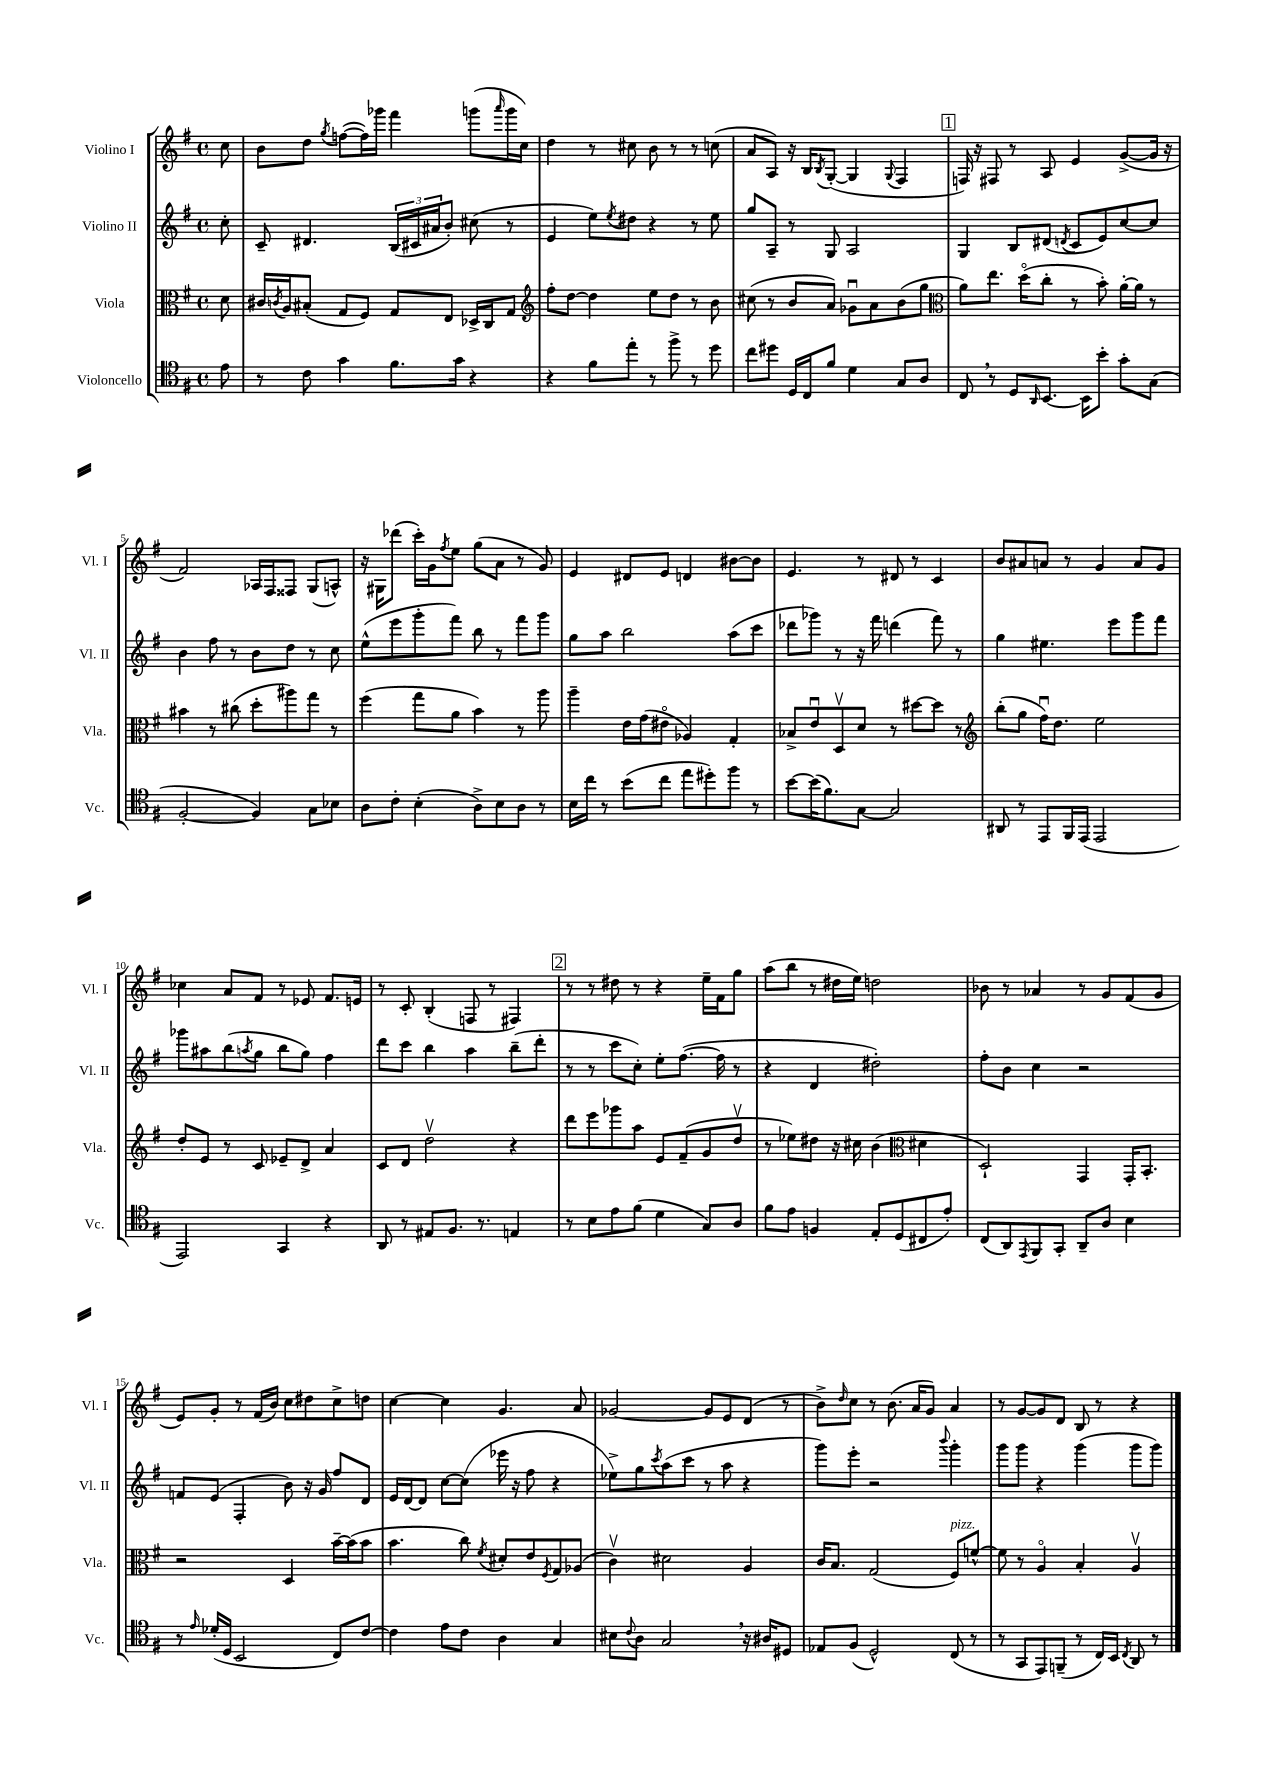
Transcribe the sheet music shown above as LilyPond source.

<<
\new StaffGroup <<
\new Staff = "s0" \with { instrumentName = "Violino I" shortInstrumentName = "Vl. I" } {
    \clef treble \key g \major \defaultTimeSignature \time 4/4 \partial 8
    c''8 |
    b'8 d''8 \acciaccatura { g''8 } f''8~( f''16) ges'''16 fis'''4 g'''8( \grace { a'''16 } g'''16 c''16) |
    d''4 r8 cis''8 b'8 r8 r8 c''8( |
    a'8 a8) r16 b16 \acciaccatura { b8 } g8~-.( g4 \appoggiatura { g8 } fis4 |
    \mark \markup { \box "1" } f16) r16 fis8 r8 a8 e'4 g'8~->( g'16 r16 |
    fis'2) aes16 fis16 fisis8 g8( a8-^) |
    r16 gis16 des'''8( c'''16-.) g'16 \acciaccatura { fis''8 } e''8 g''8( a'8 r8 g'8) |
    e'4 dis'8 e'8 d'4 bis'8~ bis'8 |
    e'4. r8 dis'8 r8 c'4 |
    b'8 ais'8 a'8 r8 g'4 a'8 g'8 |
    ces''4 a'8 fis'8 r8 ees'8 fis'8. e'16 |
    r8 c'8-. b4-.( f8 r8 fis4) |
    \mark \markup { \box "2" } r8 r8 dis''8 r8 r4 e''16-- fis'16 g''8 |
    a''8( b''8 r8 dis''16 e''16) d''2 |
    bes'8 r8 aes'4 r8 g'8 fis'8( g'8 |
    e'8) g'8-. r8 fis'16( b'16) c''8 dis''8 c''8-> d''8 |
    c''4~ c''4 g'4. a'8 |
    ges'2~ ges'8 e'8 d'8( r8 |
    b'8->) \grace { d''16 } c''8 r8 b'8.( a'16 g'8) a'4 |
    r8 g'8~ g'8 d'8 b8 r8 r4 \bar "|." |
}
\new Staff = "s1" \with { instrumentName = "Violino II" shortInstrumentName = "Vl. II" } {
    \clef treble \key g \major \defaultTimeSignature \time 4/4 \partial 8
    c''8-. |
    c'8-- dis'4. \tuplet 3/2 { b16( cis'16 ais'16 } b'8-.) cis''8( r8 |
    e'4 e''8) \acciaccatura { e''8 } dis''8 r4 r8 e''8 |
    g''8 a8-- r8 g8 a2 |
    \mark \markup { \box "1" } g4 b8 dis'8( \acciaccatura { d'8 } c'8 e'8) c''8~ c''8 |
    b'4 fis''8 r8 b'8 d''8 r8 c''8 |
    e''8-^( e'''8 g'''8-. fis'''8) b''8 r8 fis'''8 g'''8 |
    g''8 a''8 b''2 a''8( c'''8 |
    des'''8 ges'''8) r8 r16 fis'''16 d'''4( fis'''8) r8 |
    g''4 eis''4. e'''8 g'''8 fis'''8 |
    ges'''8 ais''8 b''8( \acciaccatura { a''8 } g''8 b''8 g''8) fis''4 |
    d'''8 c'''8 b''4 a''4 b''8--( d'''8-. |
    \mark \markup { \box "2" } r8 r8 c'''8 c''8-.) e''8-. fis''8.~( fis''16 r8 |
    r4 d'4 dis''2-.) |
    fis''8-. b'8 c''4 r2 |
    f'8 e'8( fis4-. b'8) r16 g'16 fis''8 d'8 |
    e'16 d'16~ d'8 c''8~ c''8( ees'''16 r16 fis''8 r4 |
    ees''8->) g''8 \acciaccatura { c'''8 } a''8( c'''8 r8 a''8 r4 |
    g'''8) e'''8-. r2 \appoggiatura { b'''8 } g'''4-. |
    g'''8 g'''8 r4 g'''4( g'''8 g'''8) \bar "|." |
}
\new Staff = "s2" \with { instrumentName = "Viola" shortInstrumentName = "Vla." } {
    \clef alto \key g \major \defaultTimeSignature \time 4/4 \partial 8
    d'8 |
    cis'16 \acciaccatura { c'8 } a16 bis8-.( g8 fis8) g8 e8 des16-> c16 g8 |
    \clef treble fis''8-. d''8~ d''4 e''8 d''8 r8 b'8 |
    cis''8( r8 b'8 a'8) ges'8\downbow a'8 b'8( g''8 |
    \mark \markup { \box "1" } \clef alto a'8) e''8. d''16\flageolet( c''8-. r8 b'8-.) a'16~-. a'16 r8 |
    bis'4 r8 cis''8( d''8-. ais''8) g''8 r8 |
    fis''4( g''8 a'8 b'4) r8 a''8 |
    a''4-- e'16 g'16( eis'8\flageolet aes4) g4-. |
    bes8-> e'8\downbow d8\upbow d'8 r8 dis''8~ dis''8 r8 |
    \clef treble b''8-.( g''8 fis''16\downbow) d''8. e''2 |
    d''8-. e'8 r8 c'8 ees'8-- d'8-> a'4 |
    c'8 d'8 d''2\upbow r4 |
    \mark \markup { \box "2" } d'''8 e'''8 ges'''8 a''8 e'8 fis'8--( g'8 d''8\upbow |
    r8 ees''8) dis''8 r16 cis''16 b'4( \clef alto dis'4 |
    d2-!) g,4 g,16-. b,8.-. |
    r2 d4 b'16~-- b'16( b'8 |
    b'4. c''8) \acciaccatura { fis'8 } dis'8-. e'8 \acciaccatura { fis8 } g8 aes8( |
    c'4\upbow) dis'2 a4 |
    c'16 b8. g2( fis8^\markup { \italic "pizz." }) f'8~-^ |
    f'8 r8 a4\flageolet b4-. a4\upbow \bar "|." |
}
\new Staff = "s3" \with { instrumentName = "Violoncello" shortInstrumentName = "Vc." } {
    \clef tenor \key g \major \defaultTimeSignature \time 4/4 \partial 8
    e'8 |
    r8 c'8 g'4 fis'8. g'16 r4 |
    r4 fis'8 e''8-. r8 fis''8-> r8 d''8 |
    c''8 dis''8 d16 c16 fis'8 d'4 g8 a8 |
    \mark \markup { \box "1" } c8 \breathe r8 d8 \grace { a,16 } b,8.~ b,16 b'8-. g'8-. g8( |
    fis2~-. fis4) g8 bes8 |
    a8 c'8-. b4-.( a8->) b8 a8 r8 |
    b16 c''16 r8 b'8( c''8 e''8 dis''8-.) fis''8 r8 |
    b'8~ b'16( fis'8.) g8~ g2 |
    ais,8 r8 e,8 fis,16 e,16( e,2 |
    e,2) g,4 r4 |
    a,8 r8 eis8 fis8. r8. e4 |
    \mark \markup { \box "2" } r8 b8 e'8 fis'8( d'4 g8) a8 |
    fis'8 e'8 f4 e8-. d8( cis8 e'8-.) |
    c8( a,8) \acciaccatura { e,8 } fis,8 g,8-. a,8-- a8 b4 |
    r8 \grace { e'16 } des'16-.( d16 b,2 c8) c'8~ |
    c'4 e'8 c'8 a4 g4 |
    bis8 \appoggiatura { c'8 } a8 g2 \breathe r16 ais16 dis8 |
    ees8 fis8( d2-^) c8( r8 |
    r8 g,8 e,8) f,8--( r8 c16) b,16 \acciaccatura { c8 } a,8 r8 \bar "|." |
}
>>
>>
